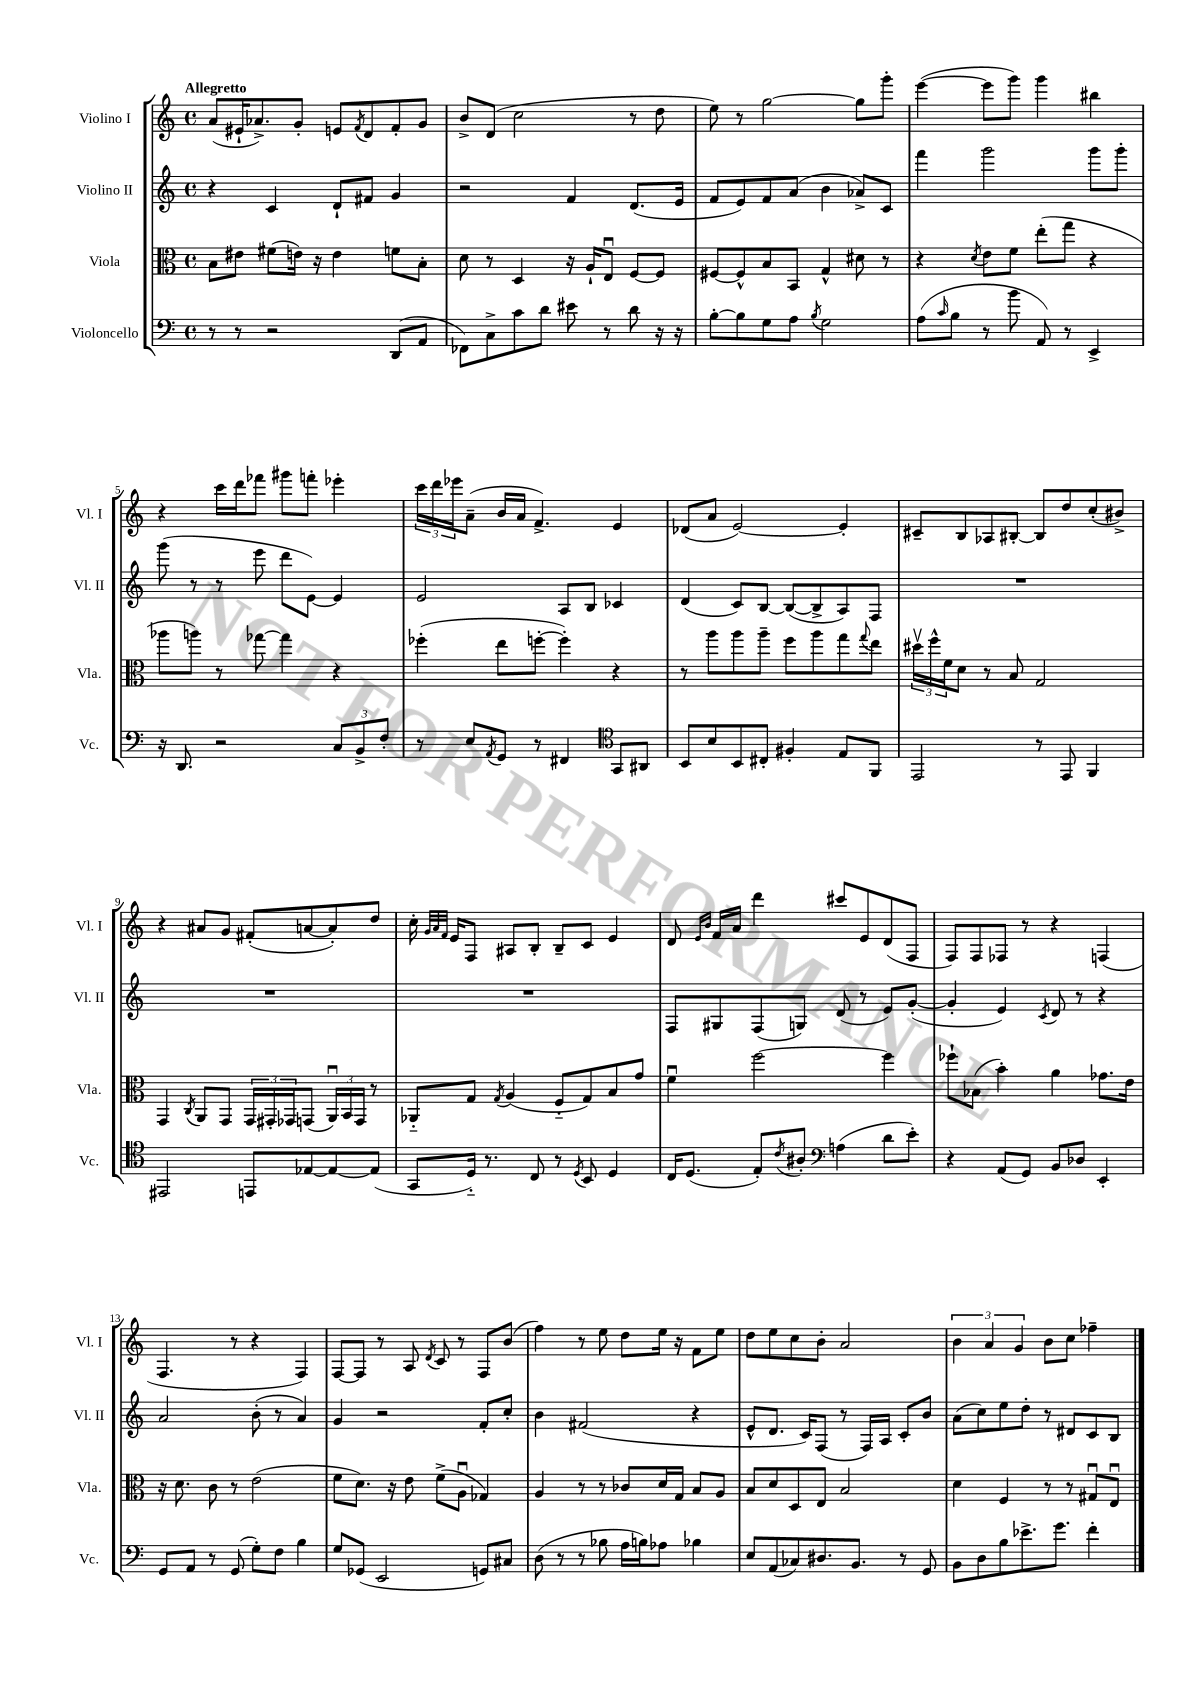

**kern	**kern	**kern	**kern
*staff4	*staff3	*staff2	*staff1
*clefF4	*clefC3	*clefG2	*clefG2
*k[]	*k[]	*k[]	*k[]
*M4/4	*M4/4	*M4/4	*M4/4
*met(c)	*met(c)	*met(c)	*met(c)
8r	8B	4r	(8a
8r	8e#	.	16e#`
.	.	.	8.a-^)
2r	(8f#	4c	.
.	16e)	.	8g'
.	16r	.	.
.	4e	8d`	8e
.	.	.	8qf
.	.	8f#	8d
(8DD	8f	4g	8f'
8AA	8B'	.	8g
=	=	=	=
8FF-)	8d	2r	8b^
8C^	8r	.	(8d
8c	4D	.	2cc
8d	.	.	.
8e#	16r	4f	.
.	16A`	.	.
8r	8Eu	.	.
8d	[8F	(8.d	8r
16r	8F]	.	8dd
16r	.	16e	.
=	=	=	=
[8B'	[8F#	8f	8ee)
8B]	8F#^^]	8e)	8r
8G	8B	8f	[2gg
8A	8BB	(8a	.
8qB	.	.	.
2G	4G^^	4b	.
.	8d#	8a-^)	8gg]
.	8r	8c	8ggg'
=	=	=	=
(8A	4r	4fff	([4eee
16qqc	.	.	.
8B	.	.	.
.	8qd	.	.
8r	8e	2ggg	8eee]
8b	8f	.	8ggg)
8AA)	(8ee'	.	4ggg
8r	8gg	.	.
4EE^	4r	8ggg	4bb#
.	.	8ggg'	.
=	=	=	=
16r	8aa-	(8ggg	4r
8.DD	.	.	.
.	8aa)	8r	.
2r	8r	8r	16ccc
.	.	.	16ddd
.	[8gg-	8eee	8fff-
.	4gg-]	8ddd	8ggg#
.	.	[8e)	8fff'
12C	4r	4e]	4eee-'
12BB^	.	.	.
12F'	.	.	.
=	=	=	=
8r	(4ff-'	2e	24ccc
.	.	.	24ddd
.	.	.	24eee-
8E	.	.	(8a~
8qAA	.	.	.
8GG	8ee	.	16b
.	.	.	16a
8r	[8ff'	.	4.f^)
4FF#	4ff'])	8A	.
.	.	8B	.
*clefC4	*	*	*
8GG	4r	4c-	4e
8AA#	.	.	.
=	=	=	=
8BB	8r	(4d	(8d-
8B	8aa	.	8a
8BB	8aa	8c)	[2e)
8C#'	8aa~	[8B	.
4F#'	8ff	(8B_	.
.	8aa	8B^]	.
8E	8gg	8A)	4e']
.	8qqgg	.	.
8FF	8ee	8F	.
=	=	=	=
2EE	24dd#v	1r	8c#~
.	24ff^^	.	.
.	24f	.	.
.	8d	.	8B
.	8r	.	8A-
.	8B	.	[8B#'
8r	2G	.	8B#]
8EE	.	.	8dd
4FF	.	.	(8cc'
.	.	.	8b#^)
=	=	=	=
2EE#	4GG	1r	4r
.	8qC	.	.
.	8AA	.	8a#
.	8GG	.	8g
8EE	24GG	.	(8f#'
.	24GG#'	.	.
.	24GG-	.	.
[8E-	(8GG	.	[8a
8E-_	24AAu)	.	8a'])
.	24BB	.	.
.	24GG	.	.
(8E-]	8r	.	8dd
=	=	=	=
8GG	8AA-'~	1r	16cc'
.	.	.	32qqg
.	.	.	32qqa
.	.	.	32qqf
.	.	.	16e
16D'~)	8G	.	8F
8.r	.	.	.
.	8qG	.	.
.	(4A	.	8A#
8C	.	.	8B'
8r	8F'~	.	8B~
8qD	.	.	.
8BB	8G)	.	8c
4D	8B	.	4e
.	8g	.	.
=	=	=	=
16C	4fu	8F	8d
(8.D	.	.	.
.	.	.	16qqe
.	.	.	16qqb
.	.	8G#	16f
.	.	.	16a
8E')	[2ff	(8F	4ddd
8qc	.	.	.
8A#'	.	8G)	.
*clefF4	*	*	*
(4A	.	(8d	8ccc#
.	.	8r	8e
8d	4ff]	8e)	(8d
8e')	.	([8g'	8F
=	=	=	=
4r	8ff-`	4g']	8F)
.	(8B-	.	8F
(8AA	4b')	4e)	8F-
8GG)	.	.	8r
.	.	8qc	.
8BB	4a	8d	4r
8D-	.	8r	.
4EE'	8.g-	4r	(4F
.	16e	.	.
=	=	=	=
8GG	16r	2a	4.F
.	8.d	.	.
8AA	.	.	.
8r	8c	.	.
(8GG	8r	.	8r
8G')	(2e	(8b'	4r
8F	.	8r	.
4B	.	4a)	4F)
=	=	=	=
8G	8f	4g	[8F
(8GG-	8.d)	.	8F]
2EE	.	2r	8r
.	16r	.	.
.	8e	.	8A
.	.	.	8qd
.	(8f^	.	8c
.	8Au	.	8r
8GG)	4G-)	8f'	8F
8C#	.	8cc'	(8b
=	=	=	=
(8D	4A	4b	4ff)
8r	.	.	.
8r	8r	(2f#	8r
8B-	8r	.	8ee
16A	8c-	.	8dd
16B)	.	.	.
8A-	16d	.	16ee
.	16G	.	16r
4B-	8B	4r	8f
.	8A	.	8ee
=	=	=	=
8E	8B	8e^^	8dd
(8AA	8d	8.d	8ee
8C-)	8D	.	8cc
.	.	16c)	.
8.D#	8E	(8F	8b'
.	2B	8r	2a
8.BB	.	.	.
.	.	16F)	.
.	.	16A	.
8r	.	8c'	.
8GG	.	8b	.
=	=	=	=
8BB	4d	(8a	6b
8D	.	8cc)	.
.	.	.	6a
8B	4F	8ee	.
.	.	.	6g
8.e-^	.	8dd'	.
.	8r	8r	8b
8.g	.	.	.
.	8r	8d#	8cc
4f'	8G#u	8c	4ff-~
.	8Eu	8B	.
==	==	==	==
*-	*-	*-	*-
